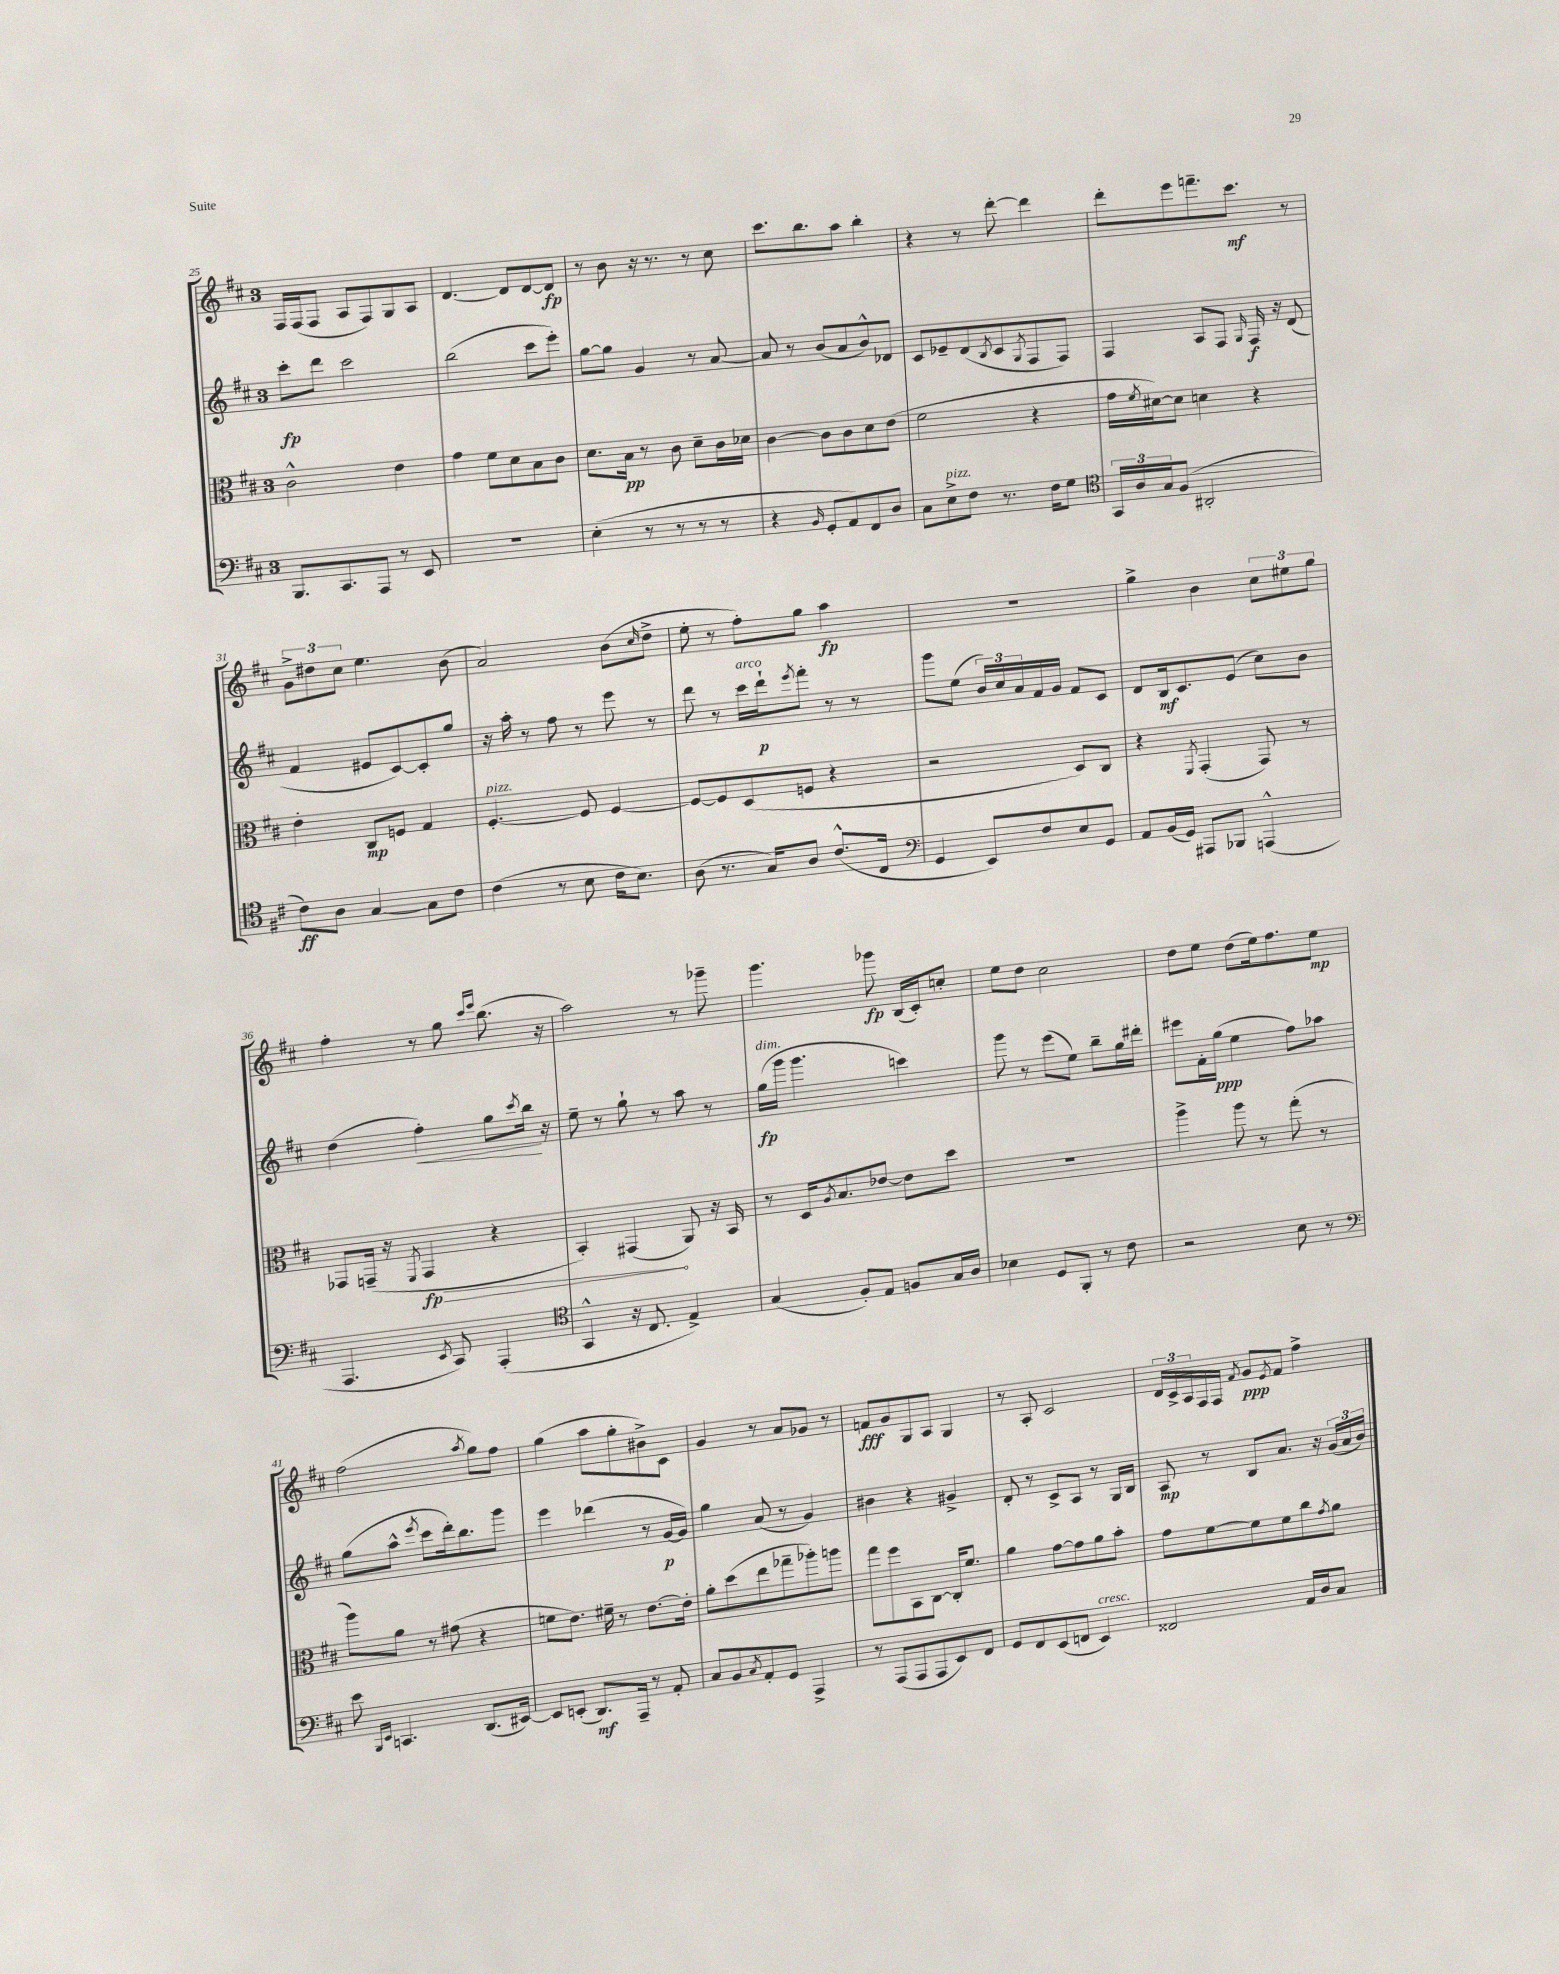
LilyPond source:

<<
\new StaffGroup <<
\new Staff = "s0" {
    \clef treble \key d \major \once \override Staff.TimeSignature.style = #'single-digit \time 3/4
    fis16 fis16( fis8 a8 fis8) g8 a8 |
    d'4.~ d'8 d'8~ d'8\fp |
    r8 b'8 r16 r8. r8 cis''8 |
    cis'''8. b''8. a''8 b''4-. |
    r4 r8 d'''8~-. d'''4 |
    d'''8-. e'''8 f'''8.-- cis'''8.\mf r8 |
    \tuplet 3/2 { g'8-> dis''8 cis''8 } e''4. b'8( |
    a'2) b'8( \grace { cis''16 } d''8-> |
    e''8-. r8 fis''8-.) g''8 a''4\fp |
    R2. |
    g''4-> b'4 \tuplet 3/2 { cis''8 eis''8 g''8 } |
    fis''4-. r8 g''8 \grace { cis'''16 e'''16 } b''8.( r16 |
    a''2) r8 ges'''8-- |
    g'''4. ges'''8\fp b16( cis'16-.) c''8-. |
    e''8 d''8 cis''2 |
    d''8 e''8 d''8( e''16) fis''8. e''8\mp |
    fis''2( \acciaccatura { a''8 } g''8) fis''8 |
    g''4( a''8 g''8-. bis'8->) cis'8 |
    g'4 r8 a'8 ges'8 r8 |
    f'8\fff g'8 g8 a8 g4 |
    r8 a8-. cis'2 |
    \tuplet 3/2 { d'16 cis'16-> a16 } fis16 fis16 \acciaccatura { fis'8 } g'8\ppp \acciaccatura { e'8 } fis'8 fis''4-> \bar "|." |
}
\new Staff = "s1" {
    \clef treble \key d \major \once \override Staff.TimeSignature.style = #'single-digit \time 3/4
    cis'''8-.\fp d'''8 cis'''2 |
    b''2( cis'''8 e'''8-.) |
    g''8~ g''8 g'4 r8 a'8~ |
    a'8 r8 b'8( a'8 b'8-^) des'8 |
    cis'8 ees'8-- d'8( \acciaccatura { b8 } cis'8 \acciaccatura { g8 } fis8 fis8) |
    fis4 a8 fis8 \grace { g16 } fis16\f r16 d'8( |
    fis'4 eis'8 cis'8~) cis'8-. g''8 |
    r16 a''16-. r8 fis''8 r8 e'''8 r8 |
    d'''8 r8 cis'''16^\markup { \italic "arco" } d'''16-!\p \acciaccatura { e'''8 } fis'''8-. r8 r8 |
    g'''8 e''8( \tuplet 3/2 { b'16) cis''16 a'16 } fis'16 g'16 fis'8 cis'8 |
    d'8 b16\mf cis'8. e'8( cis''8) b'8 |
    d''4( fis''4-.\<) g''8 \acciaccatura { cis'''8 } b''16\! r16 |
    e''8-- r8 g''8-! r8 a''8 r8 |
    g''16\fp^\markup { \italic "dim." }( g'''16 g'''4. c'''4) |
    g'''8 r8 e'''8( e''8) b''8-- g''16 dis'''16-. |
    eis'''8 fis'16-. g''16\ppp( e''4 fis''8) aes''8 |
    g''8( a''8-^ \acciaccatura { e'''8 } cis'''8 d'''16-.) b''8. g'''8 |
    e'''4 des'''4( r8 g'16~\p g'16) |
    g''4 a'8( r8 g'4) |
    bis'4 r4 gis'4-> |
    d'8-. r8 cis'8-> a8 r8 g16 b16 |
    a8\mp r8 b8 a'8. r16 \tuplet 3/2 { g'16( a'16 b'16) } \bar "|." |
}
\new Staff = "s2" {
    \clef alto \key d \major \once \override Staff.TimeSignature.style = #'single-digit \time 3/4
    cis'2-^ e'4 |
    g'4 fis'8 d'8 b8 cis'8 |
    d'8. b16\pp r8 cis'8 d'8-- cis'16 des'16 |
    cis'4~ cis'8 cis'8 d'8 e'8( |
    fis'2 r4 |
    g'16 \acciaccatura { fis'8 } dis'16~) dis'8 d'4 r4 |
    e'4-. cis8\mp f8 g4 |
    fis4.~-.^\markup { \italic "pizz." } fis8 fis4~ |
    fis8~ fis8 d8( f8 r4 |
    r2 d8) cis8 |
    r4 \acciaccatura { fis,8 } g,4-.( g,8) r8 |
    ges,8 g,16--( r16 \acciaccatura { fis,8 } \once \override Hairpin.circled-tip = ##t g,4\fp\> r4 |
    b,4-.) gis,4\!( a,8) r16 b,16 |
    r8 d16 \acciaccatura { a8 } b8. ees'8~ ees'8 d''8 |
    R2. |
    a''4-> a''8 r8 g''8-.( r8 |
    a''8) a'8 r8 gis'8( r4 |
    f'8 e'8.) fis'16-- r8 e'8.~ e'16-. |
    a'8-. d''8( e''8 ges''8-- aes''8-.) a''8 |
    g''8 fis''8 b,8 cis8~ cis16-. fis'8. |
    a'4 g'8~ g'8 a'8 b'8-. |
    g'8 fis'8~ fis'8 fis'8 cis''8 \acciaccatura { g'8 } a'8 \bar "|." |
}
\new Staff = "s3" {
    \clef bass \key d \major \once \override Staff.TimeSignature.style = #'single-digit \time 3/4
    b,,8. cis,8. a,,8 r8 e,8 |
    R2. |
    e4-.( r8 r8 r8 r8 |
    r4 \grace { b,16 } g,8-. a,8) fis,8 d8 |
    cis8 e8->^\markup { \italic "pizz." } fis8 r8. fis16 g8 |
    \clef tenor \tuplet 3/2 { g,16 a16 g16 } fis8( ais,2-. |
    cis'8\ff) a8 g4~ g8 cis'8 |
    cis'4( r8 b8 cis'16 b8.) |
    a8( r8. g16) a8 cis'8.-^( cis16 |
    \clef bass g,4 e,8) fis8 e8 g,8 |
    a,8 b,16( g,16) ais,,8 bes,,8 a,,4-^( |
    a,,4. \acciaccatura { e,8 } cis,8) a,,4-.( |
    \clef tenor g,4-^ r16 cis8. e4->) |
    g4( fis8-.) e8 f8 g16 a16 |
    bes4 d8 fis,8-. r8 cis'8 |
    r2 b8 r8 |
    \clef bass e'8 \grace { b,,16 e,16 } c,4. d,8.( eis,16~) |
    eis,8 e,8-.( d,8.\mf) a,,16-- r8 a,8-. |
    cis8 b,8 \acciaccatura { cis8 } a,8-. g,8 a,,4-> |
    r8 a,,8( a,,8 a,,8 e,8) fis,8 |
    g,8 fis,8 e,8( f,8 e,4^\markup { \italic "cresc." }) |
    fisis,2 a,16 d16 cis8 \bar "|." |
}
>>
>>
\layout { \context { \Score currentBarNumber = #25 } }
